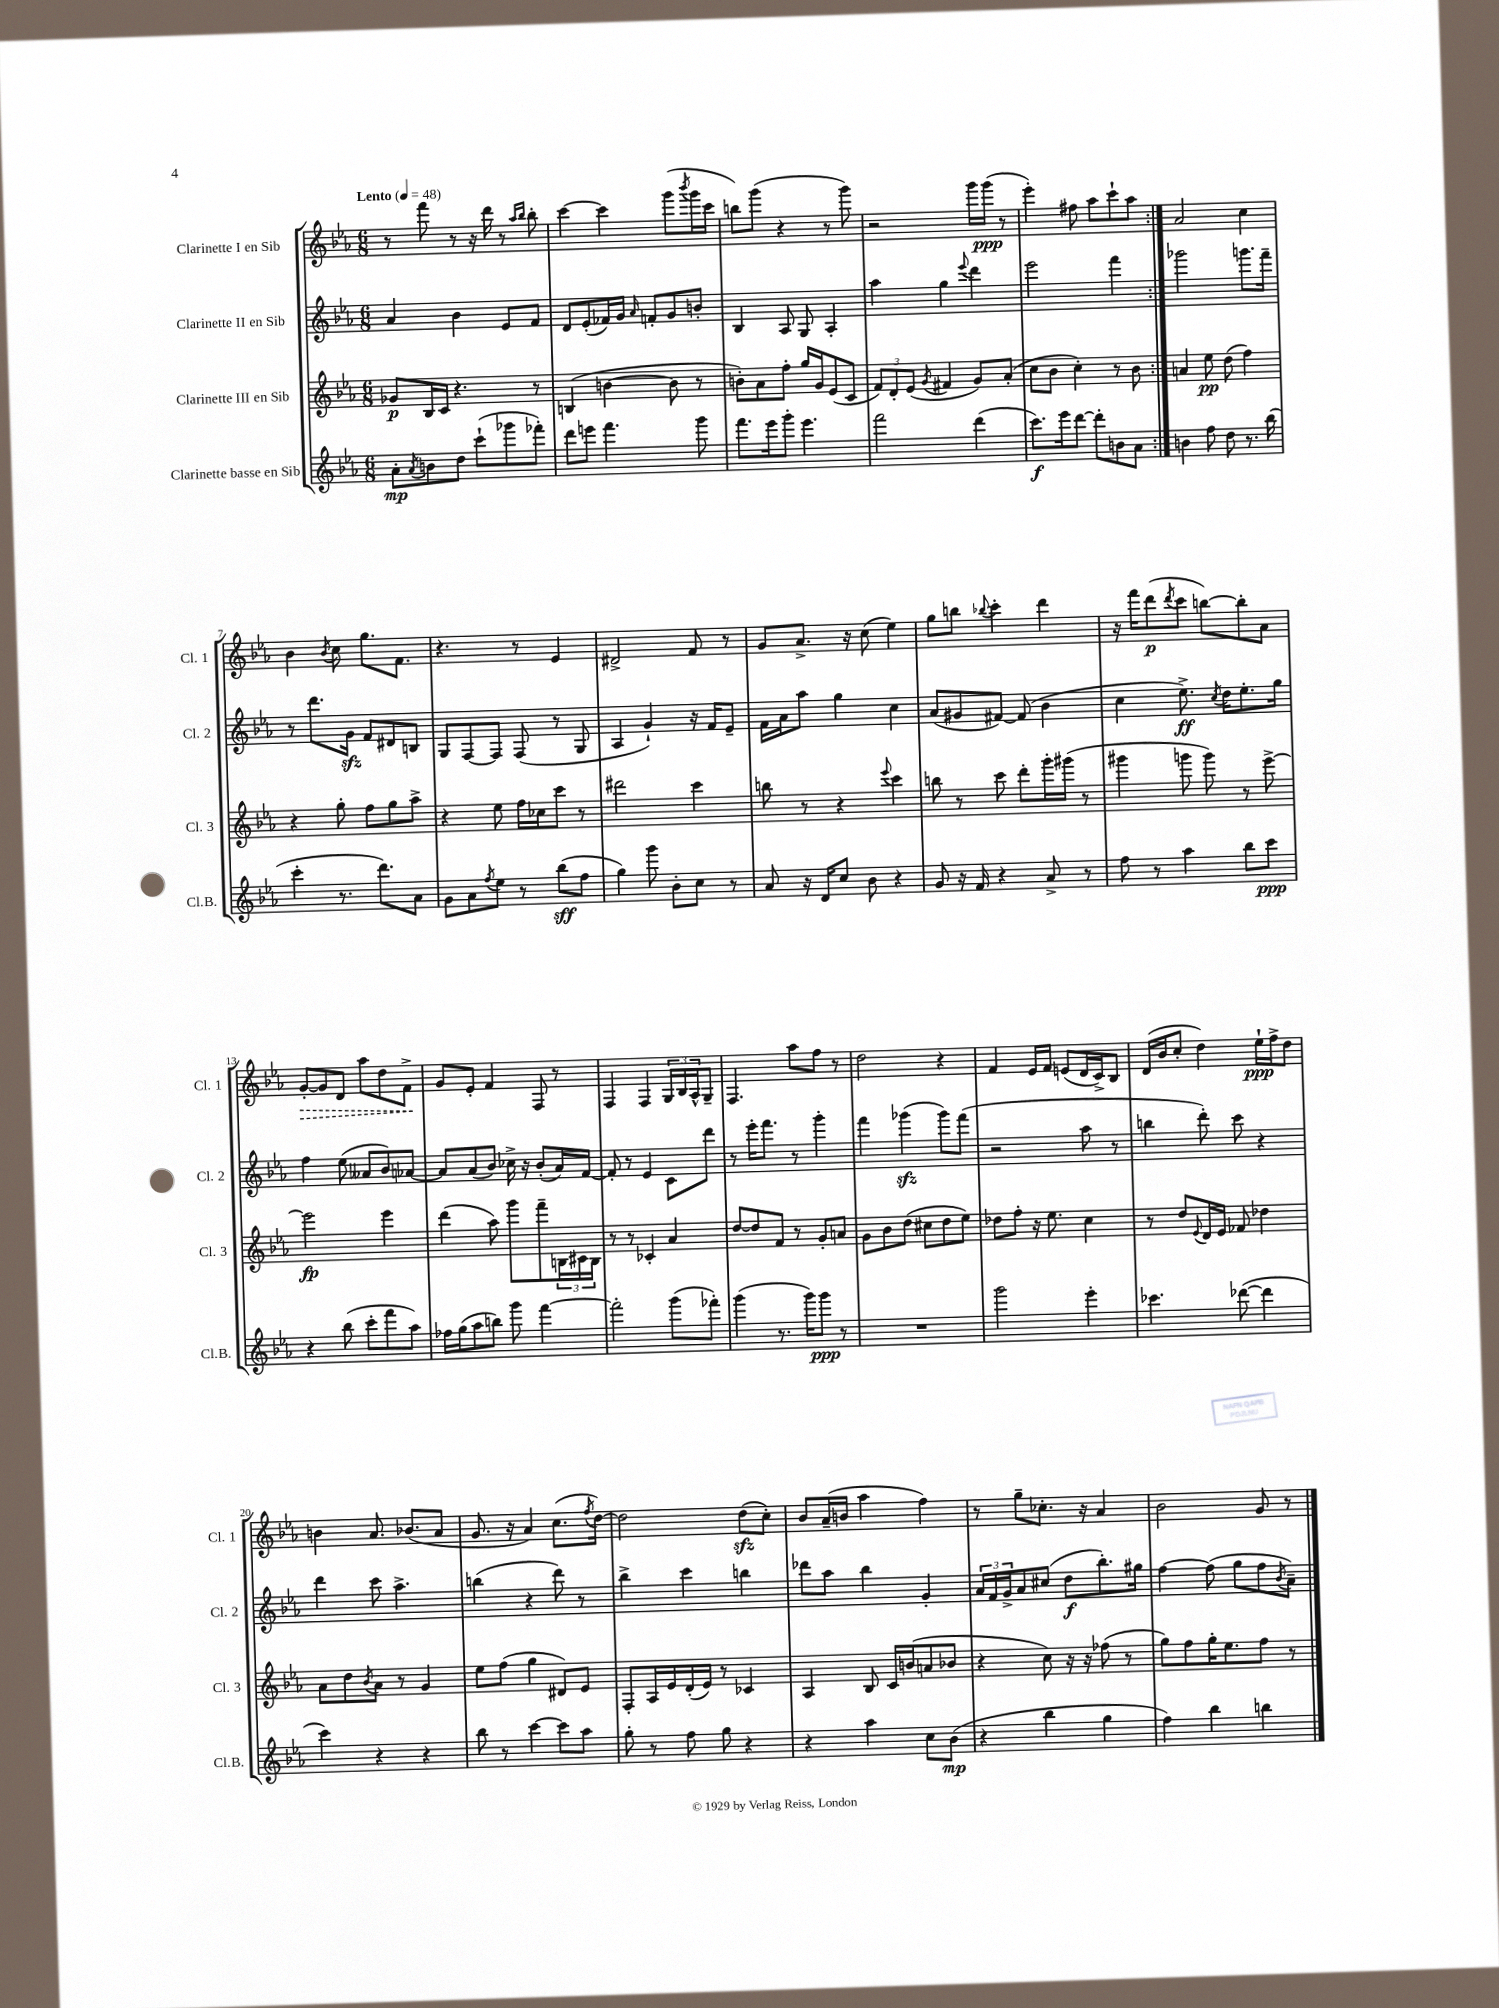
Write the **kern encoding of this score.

**kern	**kern	**kern	**kern
*staff4	*staff3	*staff2	*staff1
*clefG2	*clefG2	*clefG2	*clefG2
*k[b-e-a-]	*k[b-e-a-]	*k[b-e-a-]	*k[b-e-a-]
*M6/8	*M6/8	*M6/8	*M6/8
*MM48	*MM48	*MM48	*MM48
8a-'	8g-	4a-	8r
8qa-	.	.	.
8b	16B-	.	8fff
.	16c	.	.
8dd	4.r	4b-	8r
(8ccc`	.	.	16r
.	.	.	16ddd
8ggg-	.	8e-	8r
.	.	.	16qqaa-
.	.	.	16qqbb-
8fff-')	8r	8f	8bb-'
=	=	=	=
8ddd	(4B	8d	[4ccc
8eee	.	(8e-'	.
4.fff	[4b	16f-)	4ccc]
.	.	16g	.
.	.	16qqa-	.
.	.	8f'	.
.	8b]	8g	(8ggg
.	.	.	8qbbb-
8ggg	8r	8b'	16ggg
.	.	.	16ccc
=	=	=	=
8.fff	8b')	4B-	8bb)
.	8a-	.	(8ggg
16eee-	.	.	.
8ggg'	8ff'	8A-	4r
4.eee-	16gg	8G	.
.	16g	.	.
.	(8e-	4A-'	8r
.	8c	.	8ggg)
=	=	=	=
2fff	12f)	4aa-	2r
.	12d'	.	.
.	(12e-	.	.
.	8qg	.	.
.	4f#	4gg	.
.	.	8qqeee-	.
(4ddd	8g)	4ddd	16ggg
.	.	.	(16ggg
.	(8a-'	.	8r
=	=	=	=
8.ccc)	8cc	2eee-	4eee-')
.	8b-	.	.
16eee-	.	.	.
[8ddd	4cc')	.	8ff#
8ddd']	.	.	8aa-
8b	8r	4fff	8ccc`
8a-	8b-	.	8aa-
=:|!	=:|!	=:|!	=:|!
4b	4a	2ggg-	2a-
8ff	8ee-	.	.
8dd	(8dd	.	.
8.r	4ff)	8.ggg	4cc
(16bb-	.	16fff~	.
=	=	=	=
4ccc'	4r	8r	4b-
.	.	8.ddd	.
.	.	.	8qb-
8.r	8gg'	.	8cc
.	.	16g	.
.	8ff	8f	8.gg
8.ddd)	.	.	.
.	8gg	8d#	.
.	.	.	8.f
8a-	8aa-^	8B	.
=	=	=	=
8g	4r	8G	4.r
8a-	.	[8F	.
8qff	.	.	.
8ee-	8ee-	8F]	.
8r	16ff	(8F	8r
.	16cc-	.	.
(8bb-	8ccc	8r	4e-
8ff	8r	8G	.
=	=	=	=
4gg)	2ddd#	4A-	2d#^
8ggg	.	4g`)	.
8b-'	.	.	.
8cc	4ccc	16r	8f
.	.	16f	.
8r	.	8e-~	8r
=	=	=	=
8a-	8bb	16f	8g
.	.	16a-	.
16r	8r	8aa-	8.a-^
16d	.	.	.
8cc	4r	4gg	.
.	.	.	16r
8b-	.	.	(8cc
.	8qqeee-	.	.
4r	4ccc	4cc	4ee-)
=	=	=	=
8g	8bb	(8a-	8gg
16r	8r	8g#	8bb
16f	.	.	.
.	.	.	8qqbb-
4r	8ccc	[8f#)	4ccc'
.	8ddd'	(8f#]	.
8a-^	16ggg'	4b-	4ddd
.	(16ggg#	.	.
8r	8r	.	.
=	=	=	=
8ff	4ggg#	4cc	16r
.	.	.	16fff
8r	.	.	(8ddd
.	.	.	8qddd
4aa-	8ggg	8.ee-^)	8ccc
.	8ggg)	.	[8bb)
.	.	8qcc	.
.	.	16dd	.
8bb-	8r	8.ee-'	8bb']
8ccc	[8eee-^	.	8a-
.	.	16gg	.
=	=	=	=
4r	2eee-]	4ff	[8g'
.	.	.	8g]
(8bb-	.	(8ee-	8d
8ccc'	.	8a--	8aa-
8fff	4eee-	8b-)	8dd
8aa-)	.	[8a-	8f^
=	=	=	=
16ff-	(4ddd	8a-]	8g
(16gg	.	.	.
8aa-	.	(8a-	8e-'
8bb)	8aa-)	8b-)	4f
8ggg	8ggg	16cc-^	.
.	.	16r	.
[4fff	8fff~	(8b-'	8F
.	24B	16a-)	8r
.	24c#	.	.
.	.	[16f	.
.	24B	.	.
=	=	=	=
2fff']	8r	8f']	4F
.	8r	8r	.
.	4c-'	4e-	4F
(8ggg	4a-	8c	24G
.	.	.	24B-
.	.	.	24A-^^
8fff-')	.	8ddd	8G~
=	=	=	=
(4ggg	[8dd	8r	4.F
.	8dd]	16eee-'	.
.	.	8.fff	.
8.r	8f	.	.
.	8r	8r	8aa-
16ggg)	.	.	.
8ggg	8g'	4ggg'	8ff
8r	8a	.	8r
=	=	=	=
2.r	8g	4fff	2dd
.	8b-	.	.
.	(8dd	(4ggg-	.
.	8cc#	.	.
.	8dd	8ggg-)	4r
.	8ee-)	(8fff	.
=	=	=	=
2ggg	8dd-	2r	4f
.	8ff'	.	.
.	16r	.	16e-
.	8.ee-	.	16f
.	.	.	(8e
4eee-'	4cc	8aa-	16d
.	.	.	16c^)
.	.	8r	8B-
=	=	=	=
4.ccc-	8r	4bb	(16d
.	.	.	16b-
.	8dd	.	8cc'
.	8qqe-	.	.
.	16d	8ddd')	4dd)
.	16e-	.	.
([8ddd-	8f-	8ccc	.
4ddd-]	4dd-	4r	16ee-`
.	.	.	16ff^
.	.	.	8dd
=	=	=	=
4ccc)	8a-	4ddd	4b
.	8dd	.	.
.	8qb-	.	.
4r	8a-	8ccc	8.a-
.	8r	4.aa-^	.
.	.	.	(8.b-
4r	4g	.	.
.	.	.	8a-
=	=	=	=
8bb-	8ee-	(4bb	8.g
8r	(8ff	.	.
.	.	.	16r
[4ccc	4gg	4r	4a-)
8ccc]	8d#)	8ddd)	(8.cc
8aa-	8e-	8r	.
.	.	.	8qff
.	.	.	[16dd)
=	=	=	=
8gg'	8F'	4bb-^	2dd]
8r	16A-	.	.
.	16e-	.	.
8ff	(16d'	4ccc	.
.	16e-)	.	.
8gg	8r	.	.
4r	4c-	4bb	(8dd
.	.	.	8cc')
=	=	=	=
4r	4A-	8ddd-	8b-
.	.	8aa-	(16a-~
.	.	.	16b
4aa-	8B-	4bb-	4aa-
.	16c	.	.
.	(16b	.	.
8cc	8a	4g'	4ff)
(8b-	8b-	.	.
=	=	=	=
4r	4r	24a-	8r
.	.	24f	.
.	.	24g^	.
.	.	8a-	8gg~
4bb-	8cc)	(8cc#	8.cc-'
.	16r	8dd	.
.	16r	.	16r
4gg	(8ff-	8.bb-')	4a-
.	8r	.	.
.	.	16gg#	.
=	=	=	=
4ff)	8gg)	[4ff	2b-
.	8ff	.	.
4bb-	16gg'	(8ff]	.
.	8.ee-	.	.
.	.	8gg	.
4bb	8ff	8ff	8g
.	.	8qb-	.
.	8r	8a-~)	8r
==	==	==	==
*-	*-	*-	*-
